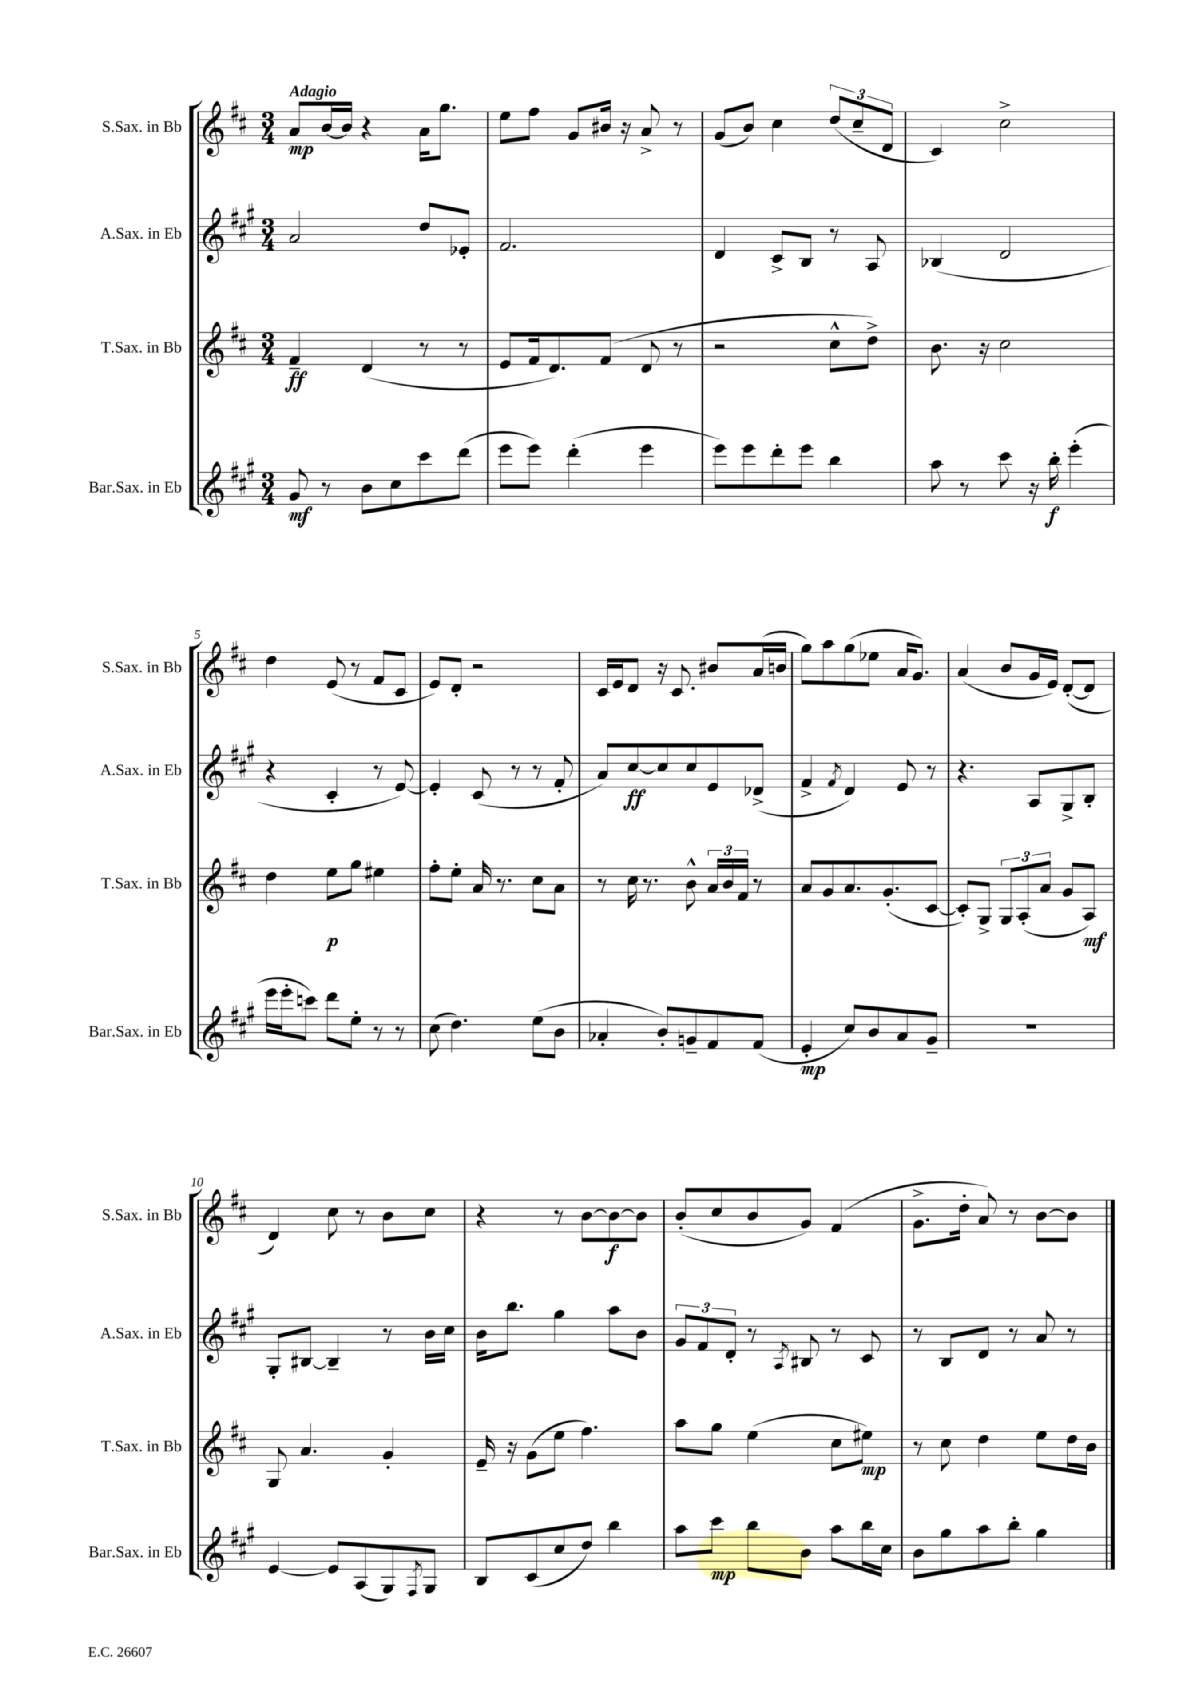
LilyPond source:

<<
\new StaffGroup <<
\new Staff = "s0" \with { instrumentName = "S.Sax. in Bb" shortInstrumentName = "S.Sax. in Bb" } {
    \clef treble \key d \major \numericTimeSignature \time 3/4 \tempo "Adagio"
    a'8\mp b'16~ b'16 r4 a'16 g''8. |
    e''8 fis''8 g'8 bis'16 r16 a'8-> r8 |
    g'8( b'8) cis''4 \tuplet 3/2 { d''8( cis''8-- d'8 } |
    cis'4) cis''2-> |
    d''4 e'8( r8 fis'8 cis'8 |
    e'8) d'8-. r2 |
    cis'16 e'16 d'8 r16 cis'8. bis'8 a'16( b'16 |
    g''8) a''8 g''8( ees''8 a'16 g'8.) |
    a'4( b'8 g'16 e'16) d'8~-.( d'8 |
    d'4) cis''8 r8 b'8 cis''8 |
    r4 r8 b'8~ b'8~\f b'8 |
    b'8-.( cis''8 b'8 g'8) fis'4( |
    g'8.-> d''16-. a'8) r8 b'8~ b'8 \bar "|." |
}
\new Staff = "s1" \with { instrumentName = "A.Sax. in Eb" shortInstrumentName = "A.Sax. in Eb" } {
    \clef treble \key a \major \numericTimeSignature \time 3/4
    a'2 d''8 ees'8-. |
    fis'2. |
    d'4 cis'8-> b8 r8 a8 |
    bes4( d'2 |
    r4 cis'4-. r8 e'8~) |
    e'4-. cis'8( r8 r8 fis'8-. |
    a'8) cis''8~\ff cis''8 cis''8 e'8 des'8->( |
    fis'4-> \acciaccatura { fis'8 } d'4) e'8 r8 |
    r4. a8 gis8-> b8-. |
    gis8-. bis8~ bis4-- r8 b'16 cis''16 |
    b'16 b''8. gis''4 a''8 b'8 |
    \tuplet 3/2 { gis'8 fis'8 d'8-. } r8 \acciaccatura { a8 } bis8 r8 cis'8 |
    r8 b8 d'8 r8 a'8 r8 \bar "|." |
}
\new Staff = "s2" \with { instrumentName = "T.Sax. in Bb" shortInstrumentName = "T.Sax. in Bb" } {
    \clef treble \key d \major \numericTimeSignature \time 3/4
    fis'4--\ff d'4( r8 r8 |
    e'8 fis'16 d'8.) fis'8( d'8 r8 |
    r2 cis''8-^ d''8->) |
    b'8. r16 cis''2 |
    d''4 e''8\p g''8 eis''4 |
    fis''8-. e''8-. a'16 r8. cis''8 a'8 |
    r8 cis''16 r8. b'8-^ \tuplet 3/2 { a'16 b'16 fis'16 } r8 |
    a'8 g'8 a'8. g'8.-.( cis'8~ |
    cis'8-.) g8-> \tuplet 3/2 { g8 a8-.( a'8 } g'8 a8\mf) |
    g8 a'4. g'4-. |
    e'16-- r16 g'8( e''8 fis''4.) |
    a''8 g''8 e''4( cis''8 eis''8\mp) |
    r8 cis''8 d''4 e''8 d''16 b'16 \bar "|." |
}
\new Staff = "s3" \with { instrumentName = "Bar.Sax. in Eb" shortInstrumentName = "Bar.Sax. in Eb" } {
    \clef treble \key a \major \numericTimeSignature \time 3/4
    gis'8\mf r8 b'8 cis''8 cis'''8 d'''8( |
    e'''8 e'''8) d'''4-.( e'''4 |
    e'''8) e'''8 d'''8-. e'''8 b''4 |
    a''8 r8 cis'''8 r16 b''16-.\f e'''4-.( |
    e'''16 e'''16-. c'''8) d'''8 e''8-. r8 r8 |
    cis''8( d''4.) e''8( b'8 |
    aes'4-. b'8-.) g'8-- fis'8 fis'8( |
    e'4-.\mp cis''8) b'8 a'8 gis'8-- |
    R2. |
    e'4~ e'8 a8( gis8) \acciaccatura { fis8 } gis8 |
    b8 cis'8( cis''8 d''8) b''4 |
    a''8 cis'''8\mp b''8 b'8 a''8 b''16 cis''16 |
    b'8 gis''8 a''8 b''8-. gis''4 \bar "|." |
}
>>
>>
